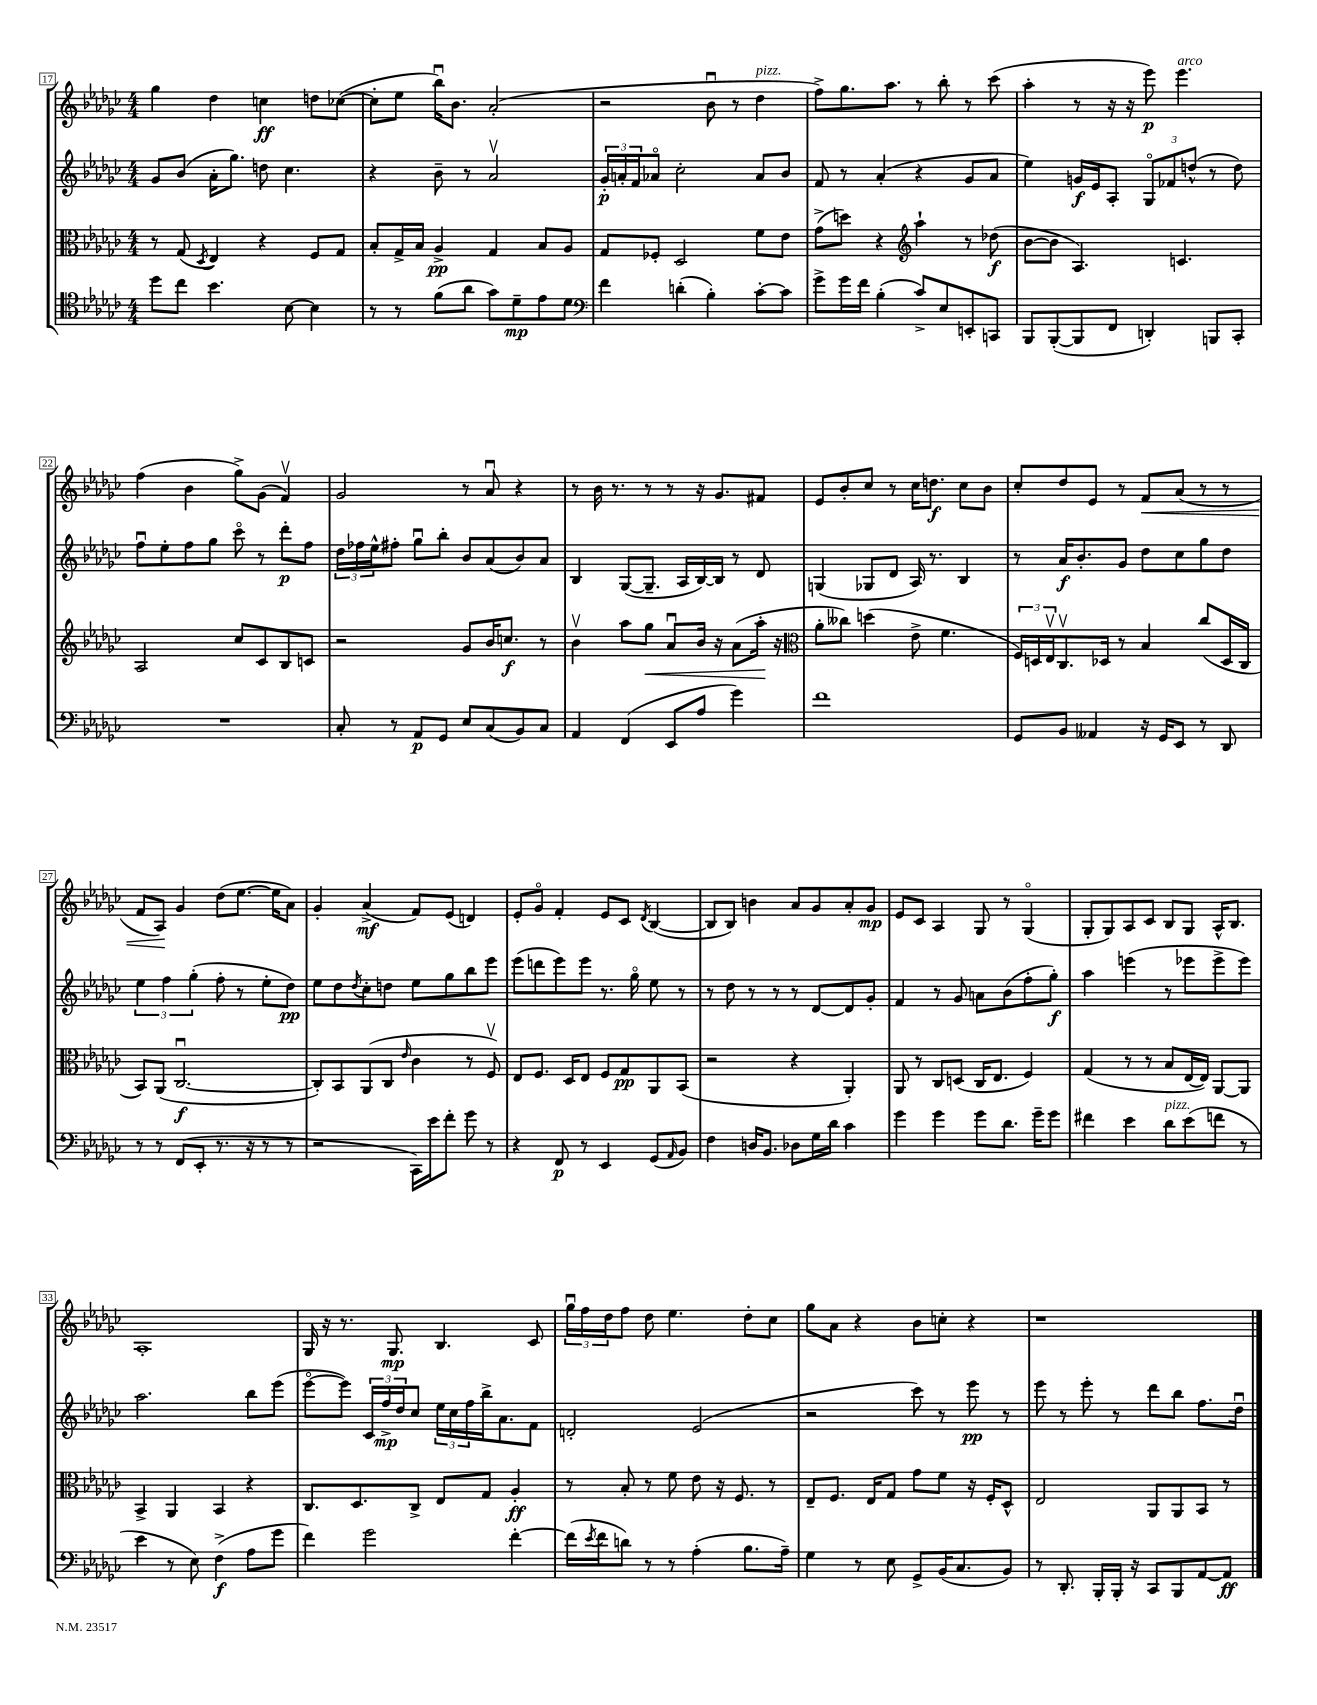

**kern	**kern	**kern	**kern
*staff4	*staff3	*staff2	*staff1
*clefC4	*clefC3	*clefG2	*clefG2
*k[b-e-a-d-g-c-]	*k[b-e-a-d-g-c-]	*k[b-e-a-d-g-c-]	*k[b-e-a-d-g-c-]
*M4/4	*M4/4	*M4/4	*M4/4
8dd-	8r	8g-	4gg-
8cc-	(8G-	(8b-	.
.	8qD-	.	.
4.b-	4E-)	16a-'	4dd-
.	.	8.gg-)	.
.	4r	8dd	4cc
[8B-	.	4.cc-	.
4B-]	8F	.	8dd
.	8G-	.	([8cc-
=	=	=	=
8r	8B-'	4r	8cc-']
8r	16G-^	.	8ee-
.	16B-	.	.
(8f	4A-^	8b-~	16bb-u)
.	.	.	8.b-
8a-	.	8r	.
8g-)	4G-	2a-v	(2a-'
8d-~	.	.	.
8e-	8B-	.	.
8d-	8A-	.	.
=	=	=	=
*clefF4	*	*	*
4f	8G-	24g-'	2r
.	.	24a'	.
.	.	24f	.
.	8F-'	8a-o	.
(4d'	2D-	2cc-'	.
4B-')	.	.	8b-u
.	.	.	8r
[8c-'	8f	8a-	4dd-
8c-]	8e-	8b-	.
=	=	=	=
8g-^	(8g-^	8f	8ff^)
16g-	8dd)	8r	8.gg-
16f	.	.	.
(4B-'	4r	(4a-'	.
.	.	.	8.aa-
*	*clefG2	*	*
8c-^)	4aa-`	4r	8r
8E-	.	.	8bb-'
8EE'	8r	8g-	8r
8CC	(8dd-	8a-	(8ccc-
=	=	=	=
8BBB-	[8b-	4ee-)	4aa-'
([8BBB-'	8b-]	.	.
8BBB-]	4.A-)	16g	8r
.	.	16e-	.
8FF	.	8A-'	16r
.	.	.	16r
4DD')	.	12G-o	8eee-)
.	.	12f-	.
.	4.c	.	4.eee-
.	.	(12dd^^	.
8BBB	.	8r	.
8CC-'	.	8dd)	.
=	=	=	=
1r	2A-	8ffu	(4ff
.	.	8ee-'	.
.	.	8ff	4b-
.	.	8gg-	.
.	8cc-	8ccc-o	8gg-^)
.	8c-	8r	(8g-
.	8B-	8ddd-'	4fv)
.	8c	8ff	.
=	=	=	=
8C-'	2r	24dd-	2g-
.	.	24ff-	.
.	.	24ee-^^	.
8r	.	8ff#'	.
8AA-	.	8gg-u	.
8GG-	.	8bb-'	.
8E-	8g-	8b-	8r
(8C-	16b-	(8a-	8a-u
.	8.cc	.	.
8BB-)	.	8b-)	4r
8C-	8r	8a-	.
=	=	=	=
4AA-	4b-v	4B-	8r
.	.	.	16b-
.	.	.	8.r
(4FF	8aa-	([8G-	.
.	8gg-	8.G-~]	8r
8EE-	8a-u	.	8r
.	.	16A-	.
8A-	16b-	[16B-)	16r
.	16r	16B-]	8.g-
4g-)	(8a-	8r	.
.	16aa-'	8d-	8f#
.	16r	.	.
=	=	=	=
*	*clefC3	*	*
1f	8a-'	(4G	8e-
.	8cc--)	.	8b-'
.	(4dd	8G-	8cc-
.	.	8d-	8r
.	8e-^	16A-)	16cc-
.	.	8.r	8.dd
.	4.f	.	.
.	.	4B-	8cc-
.	.	.	8b-
=	=	=	=
8GG-	24F)	8r	8cc-'
.	24D	.	.
.	24E-v	.	.
8BB-	8.C-v	16a-	8dd-
.	.	8.b-'	.
4AA--	.	.	8e-
.	16D-	.	.
.	8r	8g-	8r
16r	4B-	8dd-	8f
16GG-	.	.	.
8EE-	.	8cc-	(8a-
8r	(8cc-	8gg-	8r
8DD-	16D-	8dd-	8r
.	16C-	.	.
=	=	=	=
8r	8BB-)	6ee-	8f
8r	(8AA-	.	8A-)
.	.	6ff	.
(8FF	[2.C-u	.	4g-
.	.	(6gg-'	.
8EE-'	.	.	.
8.r	.	8ff'	(8dd-
.	.	8r	[8.ee-
16r	.	.	.
8r	.	8ee-'	.
.	.	.	16ee-]
8r	.	8dd-)	8a-)
=	=	=	=
2r	8C-'])	8ee-	4g-'
.	8BB-	8dd-	.
.	.	8qdd-	.
.	(8AA-	8cc-'	(4a-^
.	8C-	8dd	.
.	16qqe-	.	.
16CC-)	4c-	8ee-	8f)
16e-	.	.	.
8f'	.	8gg-	(8e-
8g-	8r	8bb-	4d)
8r	8Fv)	8eee-	.
=	=	=	=
4r	8E-	(8eee-	8e-'
.	8.F	8ddd	8g-o
8FF	.	8eee-)	4f'
.	16D-	.	.
8r	8E-	8eee-	.
4EE-	8F	8.r	8e-
.	8G-	.	8c-
.	.	16gg-o	.
.	.	.	8qd-
(8GG-	8AA-	8ee-	([4B-
16qqAA-	.	.	.
8BB-)	(8BB-	8r	.
=	=	=	=
4F	2r	8r	8B-]
.	.	8dd-	8B-)
16D	.	8r	4b
8.BB-	.	.	.
.	.	8r	.
8D-	4r	8r	8a-
16G-	.	[8d-	8g-
16d-	.	.	.
4c-	4AA-')	8d-]	8a-'
.	.	8g-'	8g-
=	=	=	=
4g-	8AA-	4f	8e-
.	8r	.	8c-
4g-	8C-	8r	4A-
.	(8D	8g-	.
8g-	16C-	8a	8G-
.	8.E-	.	.
8.d-	.	(8b-	8r
.	4F)	8ff'	(4G-o
16g-~	.	.	.
8g-	.	8gg-')	.
=	=	=	=
4f#	(4G-	4aa-	8G-'
.	.	.	8G-)
4e-	8r	(4eee	8A-
.	8r	.	8c-
8d-	8B-	8r	8B-
(8e-	[16E-	8eee-	8G-
.	16E-])	.	.
8f	[8AA-	8eee-^	16A-^^
.	.	.	8.B-
8r	8AA-]	8eee-)	.
=	=	=	=
4e-	4BB-^	2.aa-	1A-'
8r	4AA-	.	.
8E-)	.	.	.
(4F^	4BB-	.	.
8A-	4r	8bb-	.
8g-	.	(8eee-	.
=	=	=	=
4f)	8.C-	[8eee-o	16G-
.	.	.	16r
.	.	8eee-])	8.r
.	8.D-	.	.
2g-	.	24c-	.
.	.	24ff^	.
.	.	.	8.G-
.	.	24dd-	.
.	8C-^	8cc-	.
.	8E-	24ee-	4.B-
.	.	24cc-	.
.	.	24ff	.
.	8G-	16bb-^	.
.	.	8.a-	.
[4f'	4A-'	.	.
.	.	8f	8c-
=	=	=	=
(16f]	8r	2d'	24gg-u
.	.	.	24ff
8qe-	.	.	.
16f	.	.	.
.	.	.	24dd-
8d)	8B-'	.	8ff
8r	8r	.	8dd-
8r	8f	.	4.ee-
(4A-'	8e-	(2e-	.
.	16r	.	.
.	8.F	.	.
8.B-	.	.	8dd-'
.	8r	.	8cc-
16A-~)	.	.	.
=	=	=	=
4G-	8E-~	2r	8gg-
.	8.F	.	8a-
8r	.	.	4r
.	16E-	.	.
8E-	8G-	.	.
8GG-^	8g-	8ccc-)	8b-
(16BB-	8f	8r	8cc'
8.C-	.	.	.
.	16r	8eee-	4r
.	16F'	.	.
8BB-)	8D-^^	8r	.
=	=	=	=
8r	2E-	8eee-	1r
8.DD-'	.	8r	.
.	.	8eee-'	.
16BBB-'	.	.	.
16BBB-'	.	8r	.
16r	.	.	.
8CC-	8AA-	8ddd-	.
8BBB-	8AA-	8bb-	.
[8AA-	8BB-	8.ff	.
8AA-]	8r	.	.
.	.	16dd-u	.
==	==	==	==
*-	*-	*-	*-
